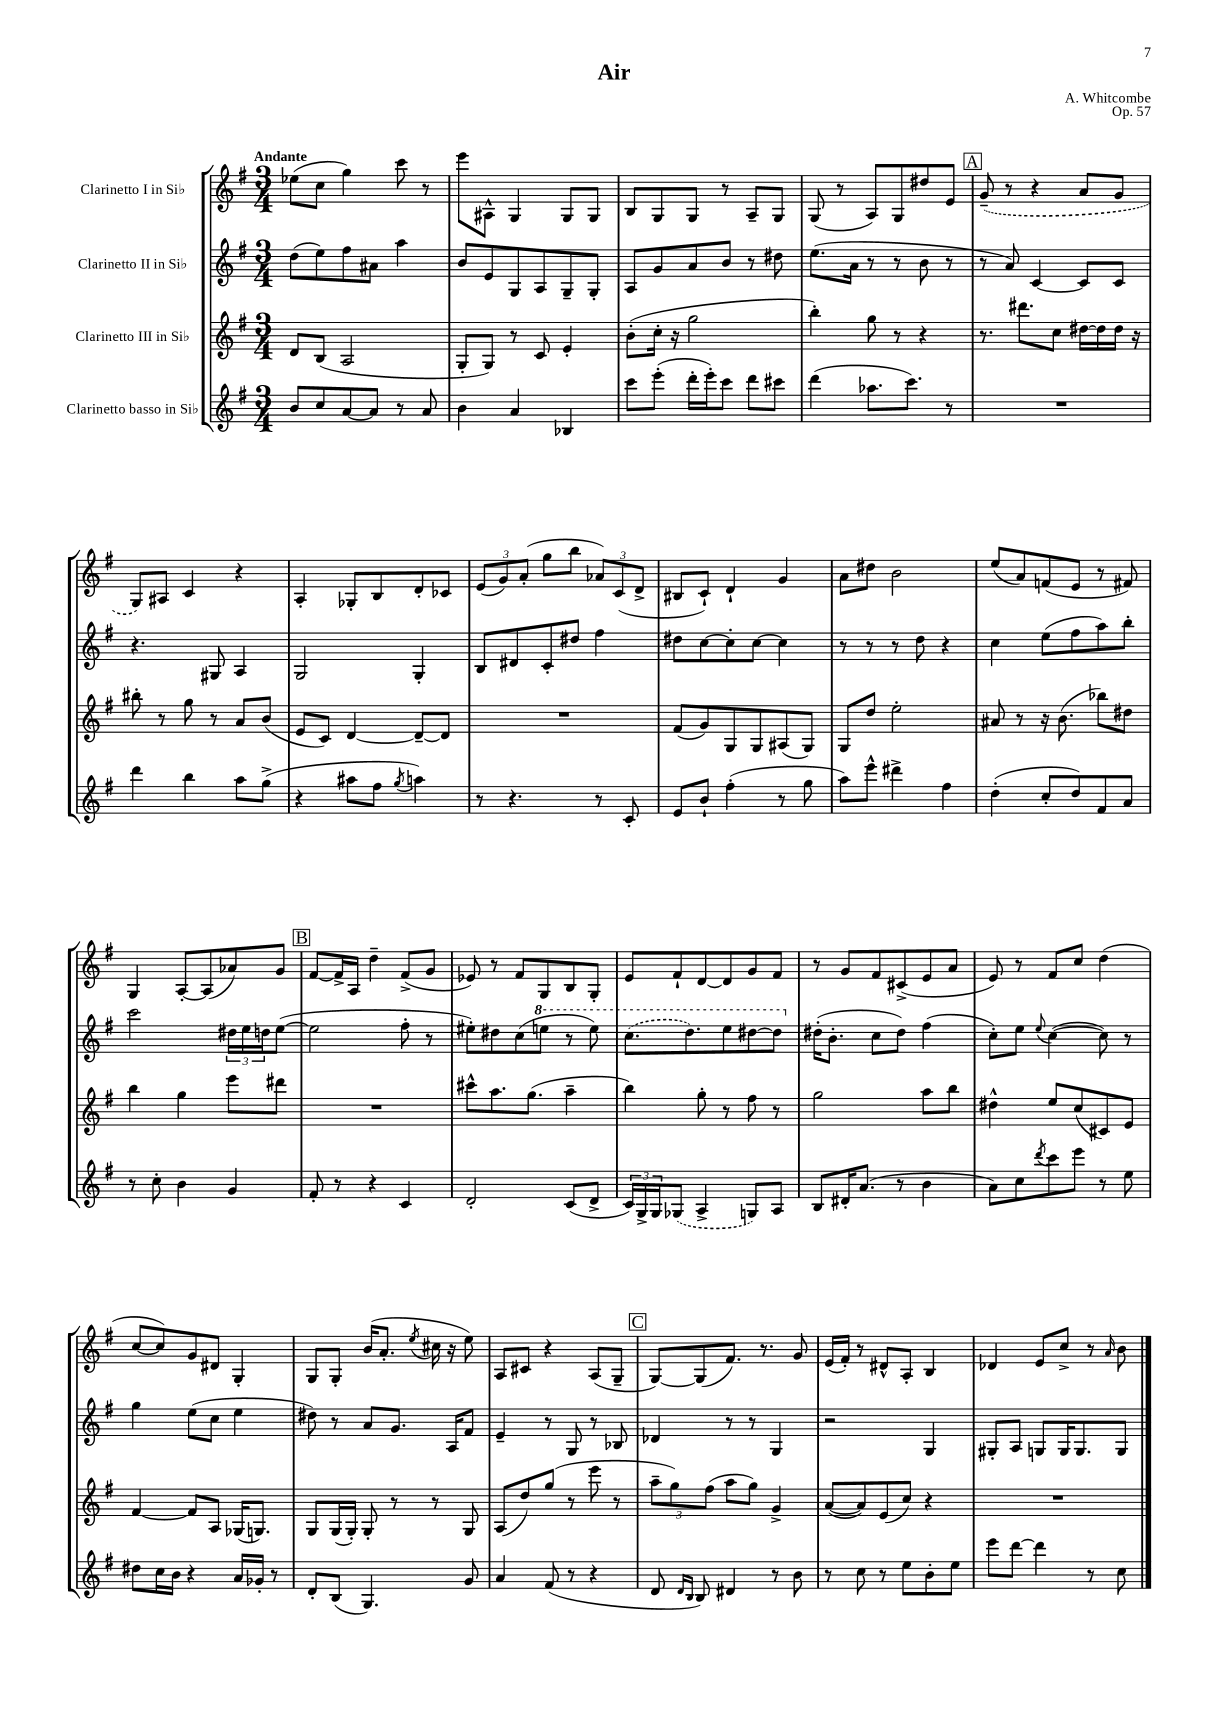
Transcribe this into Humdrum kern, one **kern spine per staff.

**kern	**kern	**kern	**kern
*staff4	*staff3	*staff2	*staff1
*clefG2	*clefG2	*clefG2	*clefG2
*k[f#]	*k[f#]	*k[f#]	*k[f#]
*M3/4	*M3/4	*M3/4	*M3/4
8b	8d	(8dd	(8ee-
8cc	(8B	8ee)	8cc
[8a	2A	8ff#	4gg)
8a]	.	8a#	.
8r	.	4aa	8ccc
8a	.	.	8r
=	=	=	=
4b	8G'	8b	8eee
.	8G)	8e	8A#^^
4a	8r	8G	4G
.	8c	8A	.
4B-	4e'	8G~	8G
.	.	8G'	8G
=	=	=	=
8ccc	(8b'	8A	8B
(8eee'	16cc'	8g	8G
.	16r	.	.
16ddd'	2gg	8a	8G
16eee')	.	.	.
8ccc	.	8b	8r
8ddd	.	8r	8A~
8ccc#	.	8dd#	8G
=	=	=	=
(4ddd	4bb')	(8.ee	(8G
.	.	.	8r
.	.	16a	.
8.aa-	8gg	8r	8A)
.	8r	8r	8G
8.ccc)	.	.	.
.	4r	8b	8dd#
8r	.	8r	8e
=	=	=	=
2.r	8.r	8r	(8g~
.	.	8a)	8r
.	8.ddd#	.	.
.	.	[4c	4r
.	8cc	.	.
.	[16dd#	8c]	8a
.	16dd#]	.	.
.	16dd#	8c	8g
.	16r	.	.
=	=	=	=
4ddd	8bb#'	4.r	8G)
.	8r	.	8A#
4bb	8gg	.	4c
.	8r	8G#	.
8aa	8a	4A	4r
(8gg^	(8b	.	.
=	=	=	=
4r	8e	2G	4A'
.	8c)	.	.
8aa#	[4d	.	8G-'
8ff#	.	.	8B
8qgg	.	.	.
4aa)	8d~_	4G'	8d'
.	8d]	.	8c-
=	=	=	=
8r	2.r	8B	(12e
.	.	.	12g)
4.r	.	8d#	.
.	.	.	(12a'
.	.	8c'	8gg
.	.	8dd#	8bb
8r	.	4ff#	12a-)
.	.	.	(12c
8c'	.	.	.
.	.	.	12d^
=	=	=	=
8e	(8f#	8dd#	8B#
8b`	8g)	[8cc	8c`)
(4ff#'	8G	8cc']	4d`
.	8G	[8cc	.
8r	(8A#	4cc]	4g
8gg	8G)	.	.
=	=	=	=
8aa)	8G	8r	8a
8eee^^	8dd	8r	8dd#
4ddd#^	2ee'	8r	2b
.	.	8dd	.
4ff#	.	4r	.
=	=	=	=
(4dd'	8a#	4cc	(8ee
.	8r	.	8a)
8cc'	16r	(8ee	(8f
.	(8.b	.	.
8dd)	.	8ff#	8e
8f#	8bb-)	8aa)	8r
8a	8dd#	8bb'	8f#)
=	=	=	=
8r	4bb	2ccc	4G
8cc'	.	.	.
4b	4gg	.	[8A'
.	.	.	(8A]
4g	8eee	24dd#	8a-)
.	.	24ee	.
.	.	24dd	.
.	8ddd#	([8ee	8g
=	=	=	=
8f#'	2.r	2ee]	[8f#
8r	.	.	16f#^]
.	.	.	16A
4r	.	.	4dd~
4c	.	8ff#'	(8f#^
.	.	8r	8g
=	=	=	=
2d'	8ccc#^^	8ee#')	8e-)
.	8.aa	8dd#	8r
.	.	(8cc	8f#
.	(8.gg	.	.
.	.	8eee	8G
(8c	4aa~	8r	8B
8d^	.	8eee)	8G'
=	=	=	=
24c)	4bb)	(8.ccc	8e
24G^	.	.	.
24G	.	.	.
(8G-	.	.	8f#`
.	.	8.ddd)	.
4A^	8gg'	.	[8d
.	8r	8eee	8d]
8G)	8ff#	[8ddd#	8g
8A	8r	8ddd#]	8f#
=	=	=	=
8B	2gg	(16dd#'	8r
.	.	8.b'	.
16d#'	.	.	8g
(8.a	.	.	.
.	.	8cc	8f#
8r	.	8dd#)	(8c#^
4b	8aa	(4ff#	8e
.	8bb	.	8a
=	=	=	=
8a)	4dd#^^	8cc')	8e)
8cc	.	8ee	8r
8qddd	.	8qqee	.
8ccc	8ee	([4cc	8f#
8eee	(8cc	.	8cc
8r	8c#)	8cc])	(4dd
8ee	8e	8r	.
=	=	=	=
8dd#	[4f#	4gg	[8cc
16cc	.	.	8cc])
16b	.	.	.
4r	8f#]	(8ee	8g
.	8A	8cc	8d#
16a	(16G-	4ee	4G'
16g-'	8.G)	.	.
8r	.	.	.
=	=	=	=
8d'	8G	8dd#)	8G
(8B	(16G	8r	8G'
.	16G')	.	.
4.G)	8G'	8a	(16b
.	.	.	8.a'
.	8r	8.g	.
.	.	.	8qee
.	8r	.	16cc#
.	.	16A	16r
8g	8G	8f#	8ee)
=	=	=	=
4a	(8A	4e~	8A
.	8dd)	.	8c#
(8f#	(8gg	8r	4r
8r	8r	8G	.
4r	8eee	8r	(8A
.	8r	8B-	8G~
=	=	=	=
8d	12aa~	4d-	[8G)
.	12gg)	.	.
16qqd	.	.	.
16qqB	.	.	.
8B)	.	.	(8G]
.	(12ff#	.	.
4d#	8aa	8r	8.f#)
.	8gg)	8r	.
.	.	.	8.r
8r	4g^	4G	.
8b	.	.	8g
=	=	=	=
8r	([8a	2r	(16e
.	.	.	16f#')
8cc	8a])	.	8r
8r	(8e	.	8d#^^
8ee	8cc)	.	8A'
8b'	4r	4G	4B
8ee	.	.	.
=	=	=	=
8eee	2.r	8G#'	4d-
[8ddd	.	8A	.
4ddd]	.	8G	8e
.	.	16G	8cc^
.	.	8.G	.
8r	.	.	8r
.	.	.	16qqa
8cc	.	8G	8b
==	==	==	==
*-	*-	*-	*-
